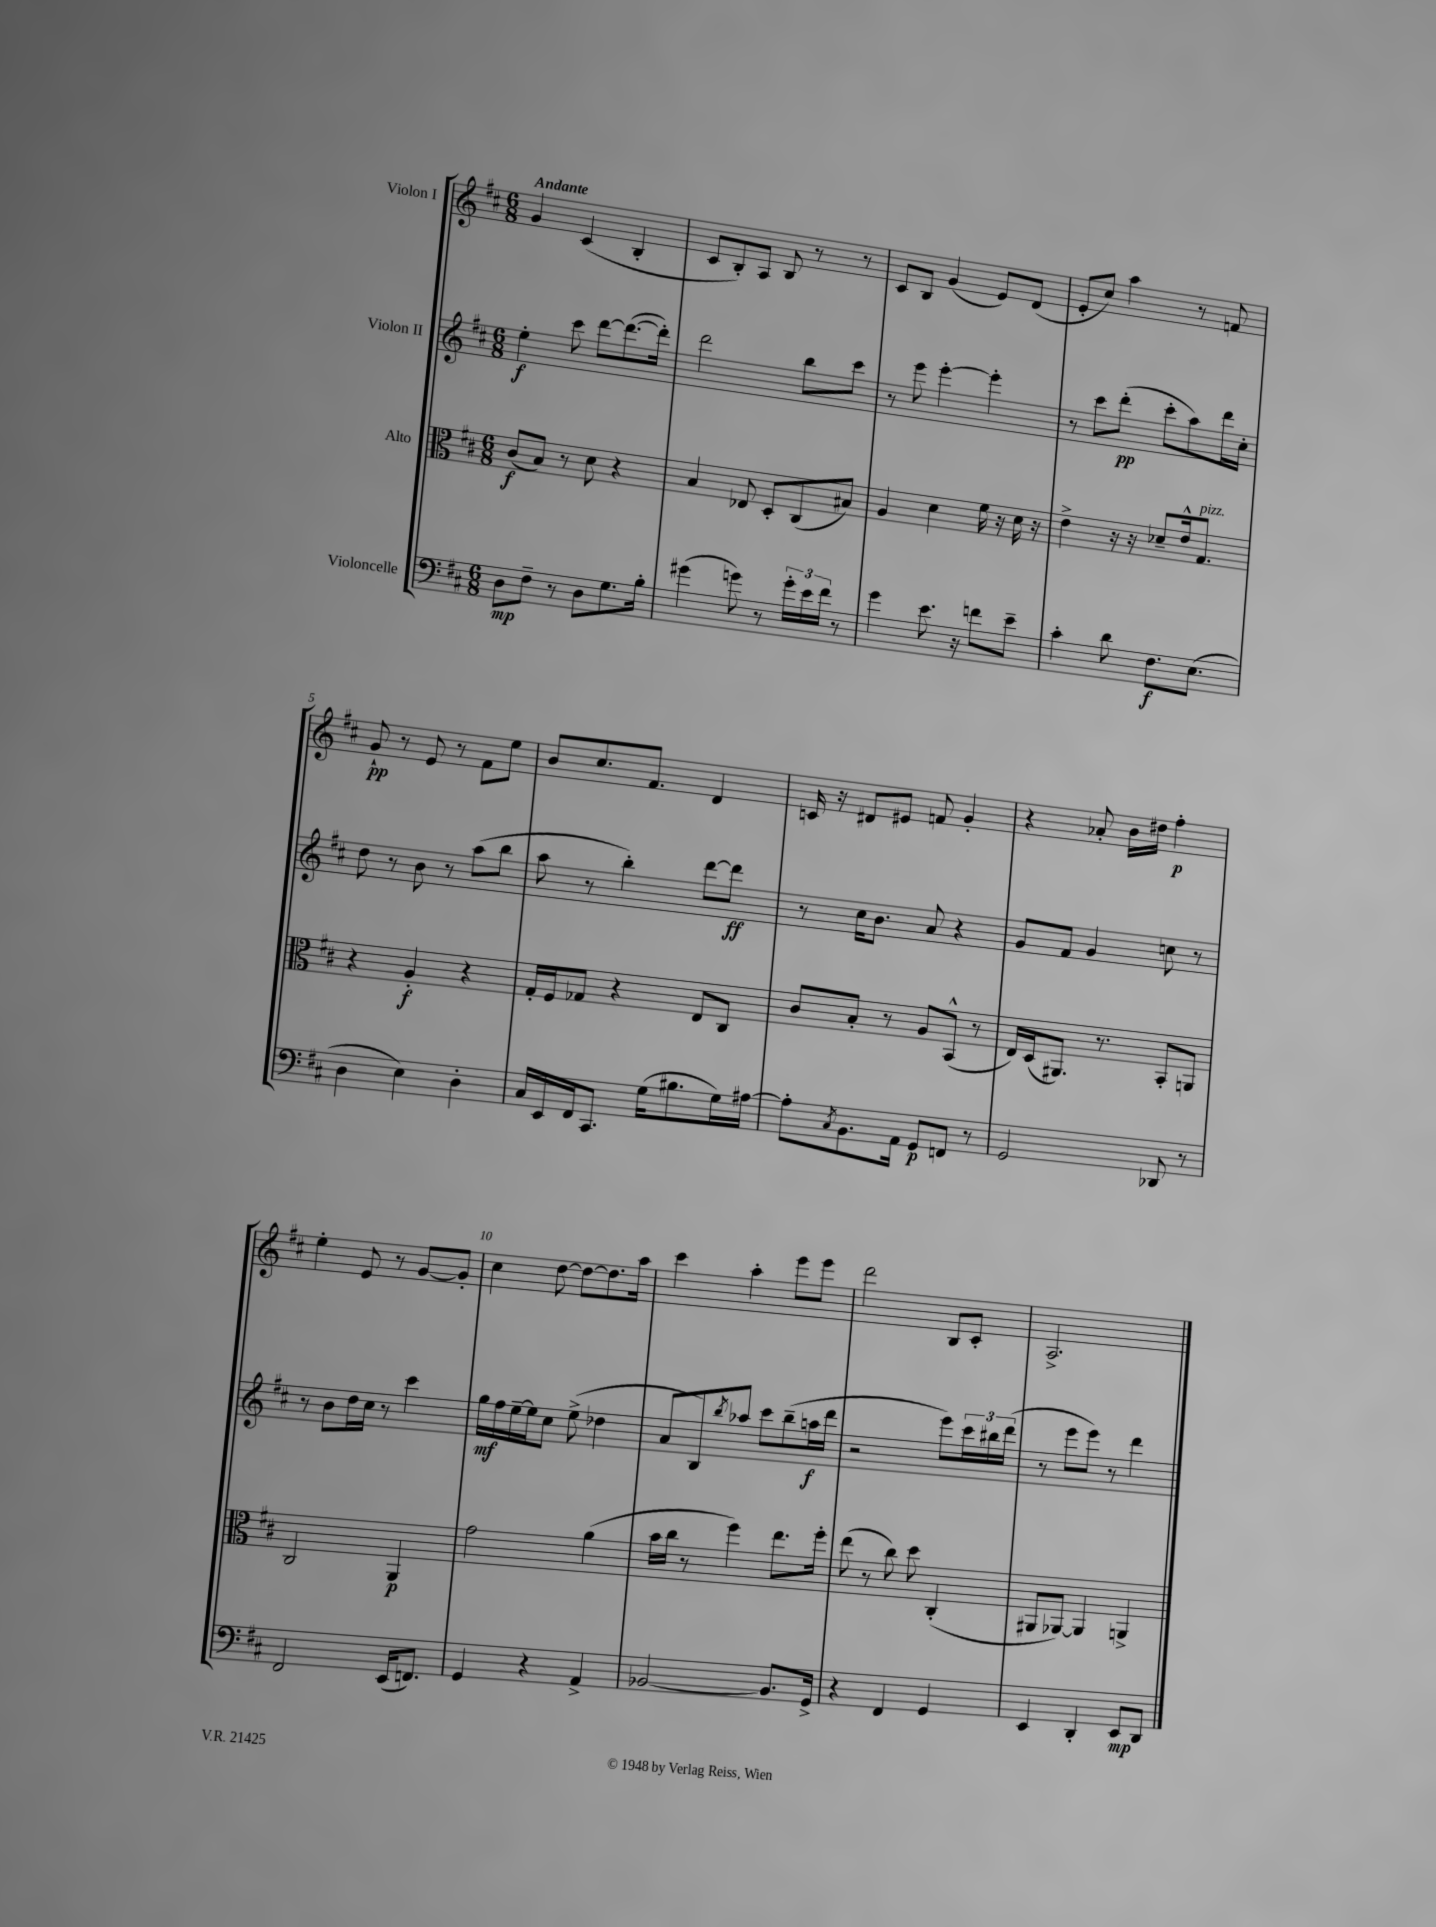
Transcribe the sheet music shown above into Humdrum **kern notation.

**kern	**dynam	**kern	**dynam	**kern	**dynam	**kern	**dynam
*part4	*part4	*part3	*part3	*part2	*part2	*part1	*part1
*staff4	*staff4	*staff3	*staff3	*staff2	*staff2	*staff1	*staff1
*I"Violoncelle	*	*I"Alto	*	*I"Violon II	*	*I"Violon I	*
*clefF4	*	*clefC3	*	*clefG2	*	*clefG2	*
*k[f#c#]	*	*k[f#c#]	*	*k[f#c#]	*	*k[f#c#]	*
*M6/8	*	*M6/8	*	*M6/8	*	*M6/8	*
=1	=1	=1	=1	=1	=1	=1	=1
!	!	!	!	!	!	!LO:TX:a:B:t=Andante	!
8D\L	mp	(8c#/L	f	4ee'\	f	4g/	.
8F#~\J	.	8B/J)	.	.	.	.	.
8r	.	8r	.	8ccc#\	.	(4c#/	.
8D\L	.	8d\	.	[8ddd\L	.	.	.
8.G\	.	4r	.	(8.ddd\_	.	4B'/	.
16B'\Jk	.	.	.	16ddd'\Jk])	.	.	.
=2	=2	=2	=2	=2	=2	=2	=2
(4g#X\	.	4B/	.	2ddd\	.	8c#/L	.
.	.	.	.	.	.	8B'/)	.
8gn\)	.	8E-X/	.	.	.	8A/J	.
8r	.	8D'/L	.	.	.	8B/	.
24g'\LL	.	(8C#/	.	8bb\L	.	8r	.
24e\	.	.	.	.	.	.	.
24f#\JJ	.	.	.	.	.	.	.
8r	.	8B#X/J)	.	8ccc#\J	.	8r	.
=3	=3	=3	=3	=3	=3	=3	=3
4g\	.	4A/	.	8r	.	8c#/L	.
.	.	.	.	8eee\	.	8B/J	.
8.e\	.	4d\	.	[4eee'\	.	(4g/	.
16r	.	.	.	.	.	.	.
8fn\L	.	16f#\	.	4eee'\]	.	8e/L)	.
.	.	16r	.	.	.	.	.
8e~\J	.	16d\	.	.	.	(8d/J	.
.	.	16r	.	.	.	.	.
=4	=4	=4	=4	=4	=4	=4	=4
4c#'\	.	4e^\	.	8r	.	8e'/L	.
.	.	.	.	8ccc#\L	.	8cc#/J)	.
8d\	.	16r	.	(8ddd'\J	pp	4aa\	.
.	.	16r	.	.	.	.	.
8.F#\L	f	8d-X~/L	.	8ccc#'\L	.	.	.
.	.	16e^^/k	.	8aa\)	.	8r	.
!	!	!LO:TX:a:i:t=pizz.	!	!	!	!	!
(8.E\J	.	8.G/J	.	.	.	.	.
.	.	.	.	16ddd\L	.	8fn/	.
.	.	.	.	16cc#'\JJ	.	.	.
!!LO:LB:g=z
=5	=5	=5	=5	=5	=5	=5	=5
4D\	.	4r	.	8dd\	.	8g`/	pp
.	.	.	.	8r	.	8r	.
4E\)	.	4A'/	f	8b\	.	8e/	.
.	.	.	.	8r	.	8r	.
4D'\	.	4r	.	(8aa\L	.	8f#\L	.
.	.	.	.	8bb\J	.	8ee\J	.
=6	=6	=6	=6	=6	=6	=6	=6
16C#/LL	.	16G'/LL	.	8aa\	.	8b/L	.
16EE/	.	16F#/J	.	.	.	.	.
16FF#/J	.	8G-X/J	.	8r	.	8.cc#/	.
8.CC#/J	.	.	.	.	.	.	.
.	.	4r	.	4bb'\)	.	.	.
.	.	.	.	.	.	8.f#/J	.
(16G\KL	.	.	.	.	.	.	.
8.B#X\	.	.	.	.	.	.	.
.	.	8E/L	.	[8ddd\L	.	4d/	.
16G\L)	.	8C#/J	.	8ddd\J]	ff	.	.
[16A#X\JJ	.	.	.	.	.	.	.
=7	=7	=7	=7	=7	=7	=7	=7
8A#'\L]	.	8c#/L	.	8r	.	16cn/	.
.	.	.	.	.	.	16r	.
8qC#/	.	.	.	.	.	.	.
8.BB\	.	8B'/J	.	16cc#\KL	.	8d#X/L	.
.	.	.	.	8.b\J	.	.	.
.	.	8r	.	.	.	8e#X/J	.
16AA\Jk	.	.	.	.	.	.	.
8GG/L	p	8A/L	.	8a/	.	8fn/	.
8FFn/J	.	(8BB^^/J	.	4r	.	4g'/	.
8r	.	8r	.	.	.	.	.
=8	=8	=8	=8	=8	=8	=8	=8
2GG/	.	16E/LL)	.	8g/L	.	4r	.
.	.	(16D/J	.	.	.	.	.
.	.	8.AA#X/J)	.	8f#/J	.	.	.
.	.	.	.	4g/	.	8a-X'/	.
.	.	8.r	.	.	.	.	.
.	.	.	.	.	.	16b\LL	.
.	.	.	.	.	.	16dd#X\JJ	.
8DD-X/	.	8BB'/L	.	8ccn\	.	4ff#'\	p
8r	.	8AAn/J	.	8r	.	.	.
!!LO:LB:g=z
=9	=9	=9	=9	=9	=9	=9	=9
2FF#/	.	2C#/	.	8r	.	4ee'\	.
.	.	.	.	8b\L	.	.	.
.	.	.	.	16dd\L	.	8e/	.
.	.	.	.	16cc#\JJ	.	.	.
.	.	.	.	8r	.	8r	.
(16EE/KL	.	4AA/	p	4ccc#\	.	[8g/L	.
8.FFn/J)	.	.	.	.	.	.	.
.	.	.	.	.	.	8g'/J]	.
=10	=10	=10	=10	=10	=10	=10	=10
4GG/	.	2g\	.	16gg\LL	mf	4cc#\	.
.	.	.	.	16ff#\	.	.	.
.	.	.	.	[16ee~\	.	.	.
.	.	.	.	16ee\J]	.	.	.
4r	.	.	.	8cc#\J	.	[8dd\	.
.	.	.	.	(8ee^\	.	8dd\L_	.
4AA^/	.	(4a\	.	4dd-X\	.	8.dd\]	.
.	.	.	.	.	.	16aa\Jk	.
=11	=11	=11	=11	=11	=11	=11	=11
[2BB-X/	.	16b\LL	.	8a/L	.	4ccc#\	.
.	.	16cc#\JJ	.	.	.	.	.
.	.	8r	.	8B/)	.	.	.
.	.	.	.	8qbb/	.	.	.
.	.	4ff#\)	.	8aa-X/J	.	4aa'\	.
.	.	.	.	8ccc#\L	.	.	.
8.BB-/L]	.	8.ee\L	.	(8bb~\	.	8eee\L	.
.	.	.	.	16aan\L	f	8eee\J	.
16GG^/Jk	.	16ff#'\Jk	.	16ddd\JJ	.	.	.
=12	=12	=12	=12	=12	=12	=12	=12
4r	.	(8ee\	.	2r	.	2ddd\	.
.	.	8r	.	.	.	.	.
4FF#/	.	8cc#\)	.	.	.	.	.
.	.	8dd\	.	.	.	.	.
4GG/	.	(4C#'/	.	8eee\L)	.	8B/L	.
.	.	.	.	24ccc#\L	.	8c#'/J	.
.	.	.	.	24bb#X\	.	.	.
.	.	.	.	(24ddd\JJ	.	.	.
=13	=13	=13	=13	=13	=13	=13	=13
4EE/	.	8AA#X/L	.	8r	.	2.A^/	.
.	.	[8AA-X/J)	.	8eee\L	.	.	.
4DD'/	.	4AA-/]	.	8eee\J)	.	.	.
.	.	.	.	8r	.	.	.
8EE/L	mp	4AAn^/	.	4ddd\	.	.	.
8DD/J	.	.	.	.	.	.	.
==	==	==	==	==	==	==	==
*-	*-	*-	*-	*-	*-	*-	*-
